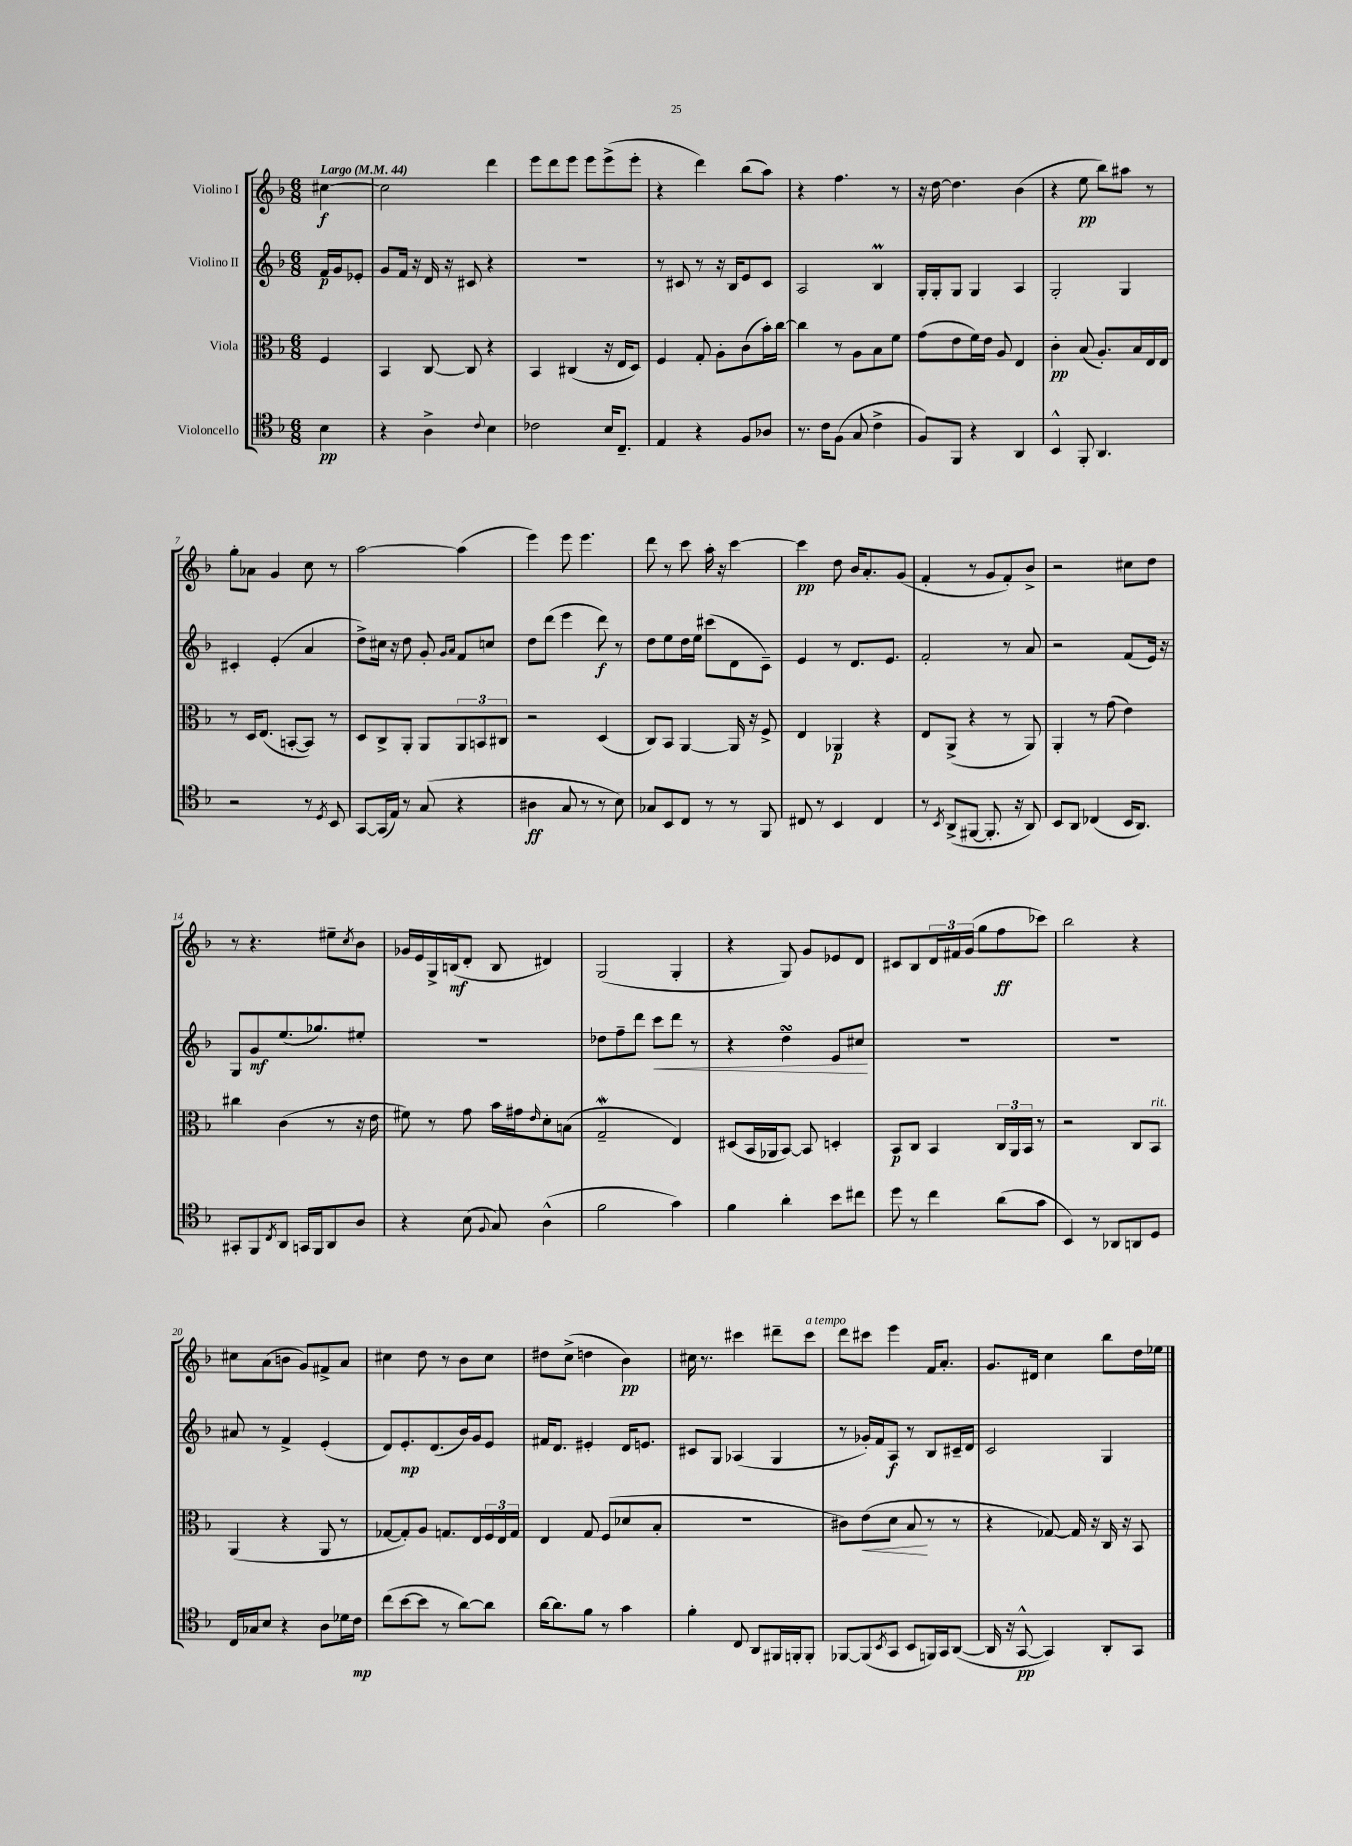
<<
\new StaffGroup <<
\new Staff = "s0" \with { instrumentName = "Violino I" } {
    \clef treble \key f \major \numericTimeSignature \time 6/8 \partial 4 \tempo "Largo" 4 = 44
    cis''4~\f |
    cis''2 d'''4 |
    e'''8 d'''8 e'''8 e'''8 e'''8->( e'''8-. |
    r4 d'''4) bes''8( a''8) |
    r4 f''4. r8 |
    r16 d''16~ d''4. bes'4( |
    r4 e''8\pp bes''8) ais''8 r8 |
    g''8-. aes'8 g'4 c''8 r8 |
    a''2~ a''4( |
    e'''4) e'''8 e'''4. |
    d'''8 r8 c'''8 a''16-. r16 c'''4~ |
    c'''4\pp d''8 bes'16 a'8.-. g'8( |
    f'4-. r8 g'8 f'8-.) bes'8-> |
    r2 cis''8 d''8 |
    r8 r4. eis''8-- \acciaccatura { c''8 } bes'8 |
    ges'16 e'16 g16-> b16\mf( d'8-. b8 dis'4) |
    g2( g4-. |
    r4 g8) g'8 ees'8 d'8 |
    cis'8 bes8 \tuplet 3/2 { d'16 fis'16 g'16( } g''8 f''8\ff ces'''8) |
    bes''2 r4 |
    cis''8 a'8( b'8 g'8) fis'8-> a'8 |
    cis''4 d''8 r8 bes'8 cis''8 |
    dis''8 c''8->( d''4 bes'4\pp) |
    cis''16 r8. cis'''4 dis'''8-- cis'''8^\markup { \italic "a tempo" } |
    d'''8 cis'''8 e'''4 f'16 a'8.-. |
    g'8. dis'16 c''4 bes''8 d''16 ees''16 \bar "|." |
}
\new Staff = "s1" \with { instrumentName = "Violino II" } {
    \clef treble \key f \major \numericTimeSignature \time 6/8 \partial 4
    f'16\p g'16 ees'8-. |
    g'8 f'16 r16 d'16 r16 cis'8 r4 |
    R2. |
    r8 cis'8 r8 r16 bes16 e'8 cis'8 |
    a2 bes4\prall |
    g16-. g16-. g8 g4 a4 |
    g2-. g4 |
    cis'4-. e'4-.( a'4 |
    d''8->) cis''16 r16 d''8 g'8-. \grace { g'16 a'16 } f'8 c''8 |
    d''8 d'''8( e'''4 d'''8\f) r8 |
    d''8 e''8 d''16 e''16 cis'''8( d'8 c'8--) |
    e'4 r8 d'8. e'8. |
    f'2-. r8 a'8 |
    r2 f'8( e'16) r16 |
    g8 g'8\mf e''8.( ges''8.) eis''8-. |
    R2. |
    des''8 f''8-- d'''8 c'''8\< d'''8 r8 |
    r4 d''4\turn e'8 cis''8\! |
    R2. |
    R2. |
    ais'8 r8 f'4-> e'4-.( |
    d'8) e'8.-.\mp d'8.( bes'16) g'16 e'8 |
    fis'16 d'8. eis'4-. d'16 e'8. |
    cis'8 g8 aes4( g4 |
    r8 ges'16-.) f'16 a8\f r8 bes8 cis'16-- d'16 |
    c'2 g4 \bar "|." |
}
\new Staff = "s2" \with { instrumentName = "Viola" } {
    \clef alto \key f \major \numericTimeSignature \time 6/8 \partial 4
    f4 |
    bes,4 c8~ c8 r4 |
    bes,4 cis4( r16 e16 d8) |
    f4 g8-. a8-. c'8( bes'16-.) c''16~ |
    c''4 r8 a8 bes8 f'8 |
    g'8( e'8 f'16) e'16 a8 e4 |
    c'4-.\pp bes8( a8.-.) bes16 e16 e16 |
    r8 d16 e8.( b,8~-. b,8) r8 |
    d8 c8-> a,8-. a,8 \tuplet 3/2 { a,8 b,8 cis8 } |
    r2 d4( |
    c8) bes,8 a,4~ a,16 r16 f8-> |
    e4 aes,4\p r4 |
    e8 a,8->( r4 r8 a,8) |
    a,4-. r8 g'8( e'4) |
    cis''4 c'4( r8 r16 e'16 |
    fis'8) r8 g'8 bes'16 gis'16 \grace { e'16 } d'8-. b8( |
    g2--\mordent e4) |
    dis8( bes,16 aes,16 bes,8~) bes,8 d4-. |
    bes,8\p c8 bes,4 \tuplet 3/2 { c16 a,16 bes,16 } r8 |
    r2 c8 bes,8^\markup { \italic "rit." } |
    a,4( r4 a,8 r8 |
    ges8~ ges8-.) a8 g8. e16 \tuplet 3/2 { f16 e16 g16 } |
    e4 g8 f8( des'8 bes8-. |
    R2. |
    cis'8) e'8\<( d'8 bes8\! r8 r8 |
    r4 ges8~) ges16 r16 c16 r16 bes,8 \bar "|." |
}
\new Staff = "s3" \with { instrumentName = "Violoncello" } {
    \clef tenor \key f \major \numericTimeSignature \time 6/8 \partial 4
    bes4\pp |
    r4 a4-> \appoggiatura { c'8 } bes4 |
    ces'2 bes16 c8.-- |
    e4 r4 f8 aes8 |
    r8. c'16 f8( g8 c'4-> |
    f8) f,8 r4 a,4 |
    bes,4-^ f,8-. a,4. |
    r2 r8 \acciaccatura { d8 } bes,8 |
    g,8~ g,16( e16) r8 g8( r4 |
    ais4\ff g8 r8 r8 bes8) |
    ges8 bes,8 c8 r8 r8 f,8 |
    cis8 r8 bes,4 cis4 |
    r8 \acciaccatura { bes,8 } a,8->( fis,8~ fis,8.-. r16 a,8) |
    bes,8 a,8 ces4( bes,16 a,8.) |
    gis,8-. f,8 \acciaccatura { c8 } a,8 g,16 f,16 a,8 a8 |
    r4 bes8( \appoggiatura { f8 } g8) a4-^( |
    f'2 g'4) |
    f'4 a'4-. bes'8 cis''8 |
    d''8 r8 c''4 a'8( g'8 |
    bes,4) r8 aes,8 a,8 d8 |
    c16 ges16 bes8 r4 a8 des'16 c'16\mp |
    c''8( bes'8~ bes'8 r8 a'8~) a'8 |
    a'16~ a'8. f'8 r8 g'4 |
    f'4-. c8 a,8 fis,16 f,16-. f,8-. |
    fes,8~ fes,8( \acciaccatura { bes,8 } g,8 bes,8 f,16) g,16 a,8~( |
    a,16 r16 g,8~-^\pp g,4) a,8-. g,8 \bar "|." |
}
>>
>>
